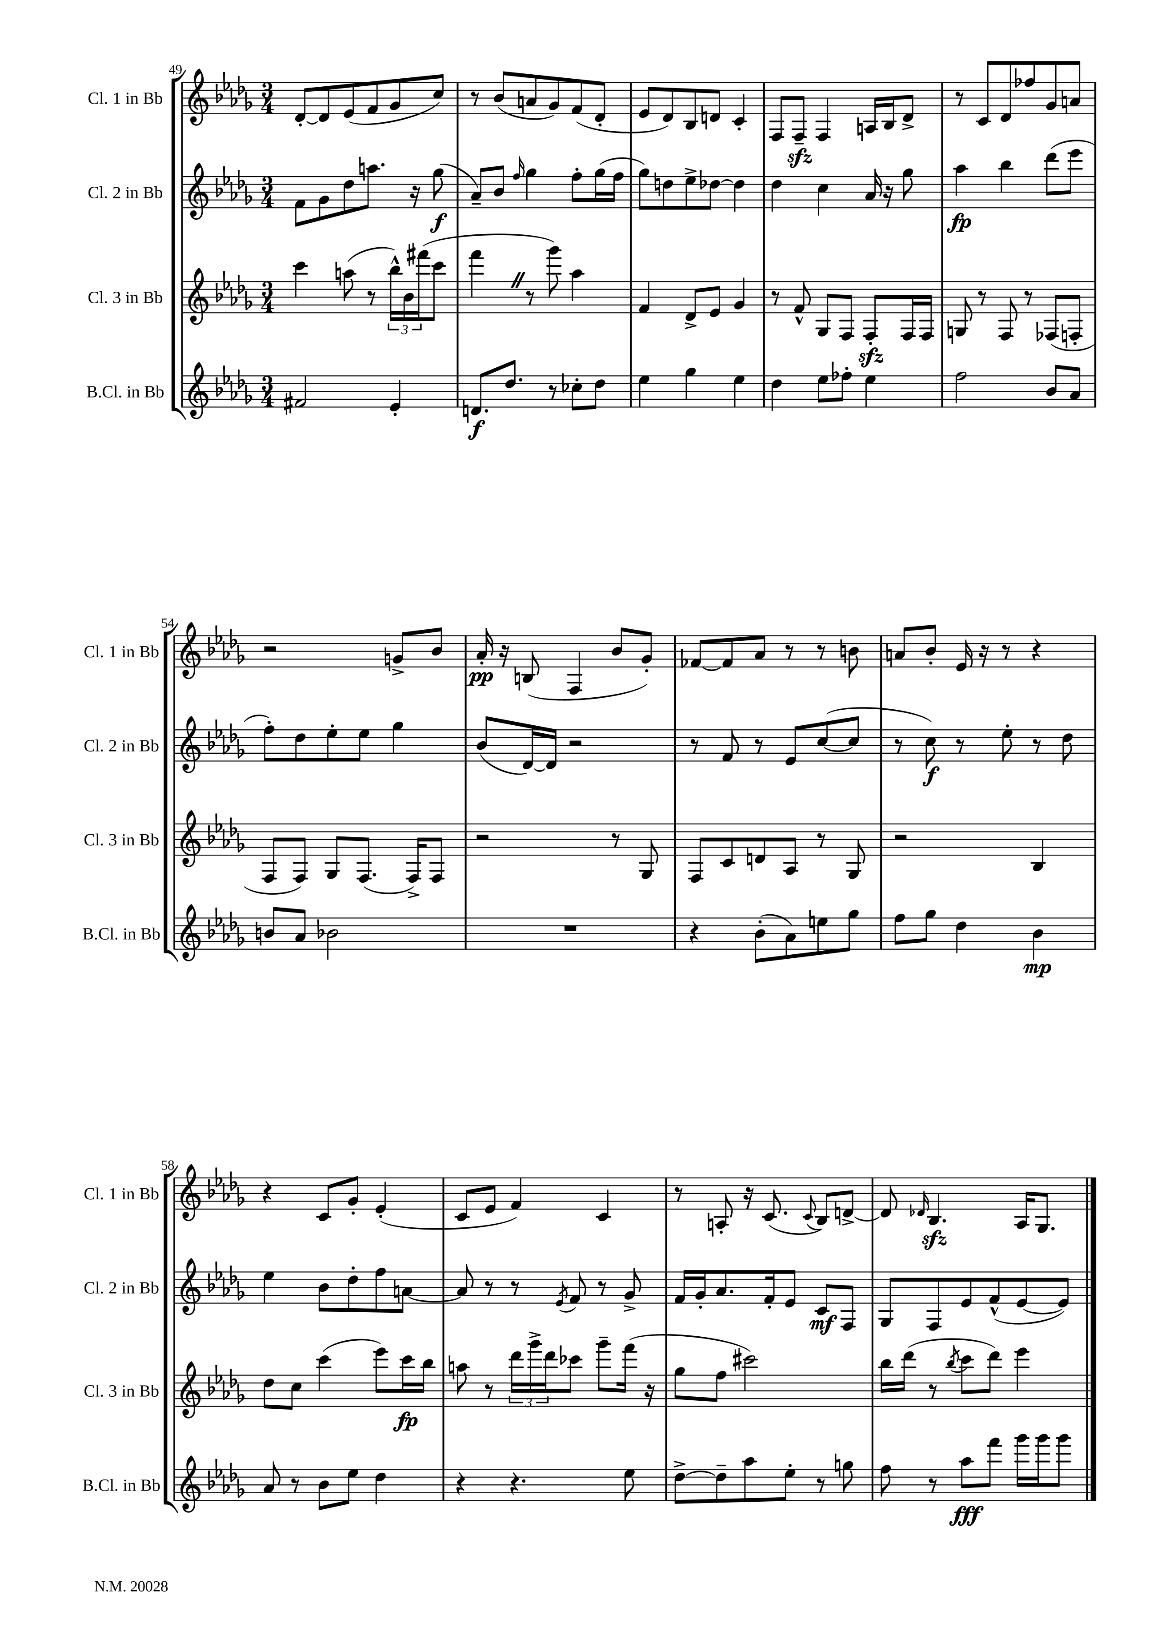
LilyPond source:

<<
\new StaffGroup <<
\new Staff = "s0" \with { instrumentName = "Cl. 1 in Bb" shortInstrumentName = "Cl. 1 in Bb" } {
    \clef treble \key des \major \numericTimeSignature \time 3/4
    des'8~-. des'8 ees'8( f'8 ges'8 c''8) |
    r8 bes'8( a'8 ges'8) f'8( des'8-. |
    ees'8 des'8) bes8 d'8 c'4-. |
    f8 f8--\sfz f4 a16 bes16 des'8-> |
    r8 c'8 des'8 fes''8 ges'8 a'8 |
    r2 g'8-> bes'8 |
    aes'16-.\pp r16 b8( f4 bes'8 ges'8-.) |
    fes'8~ fes'8 aes'8 r8 r8 b'8 |
    a'8 bes'8-. ees'16 r16 r8 r4 |
    r4 c'8 ges'8-. ees'4-.( |
    c'8 ees'8 f'4) c'4 |
    r8 a8-. r16 c'8.( \appoggiatura { c'8 } bes8) d'8~-> |
    d'8 \grace { des'16 } bes4.\sfz aes16 ges8. \bar "|." |
}
\new Staff = "s1" \with { instrumentName = "Cl. 2 in Bb" shortInstrumentName = "Cl. 2 in Bb" } {
    \clef treble \key des \major \numericTimeSignature \time 3/4
    f'8 ges'8 des''8 a''8. r16 ges''8\f( |
    aes'8--) bes'8 \grace { f''16 } ges''4 f''8-. ges''16( f''16 |
    ges''8) d''8 ees''8-> des''8~ des''4 |
    des''4 c''4 aes'16 r16 ges''8 |
    aes''4\fp bes''4 des'''8( ees'''8 |
    f''8-.) des''8 ees''8-. ees''8 ges''4 |
    bes'8( des'16~) des'16 r2 |
    r8 f'8 r8 ees'8 c''8~( c''8 |
    r8 c''8\f) r8 ees''8-. r8 des''8 |
    ees''4 bes'8 des''8-. f''8 a'8~ |
    a'8 r8 r8 \acciaccatura { ees'8 } f'8 r8 ges'8-> |
    f'16 ges'16-. aes'8. f'16-. ees'8 c'8\mf f8 |
    ges8 f8 ees'8 f'8-^( ees'8~ ees'8) \bar "|." |
}
\new Staff = "s2" \with { instrumentName = "Cl. 3 in Bb" shortInstrumentName = "Cl. 3 in Bb" } {
    \clef treble \key des \major \numericTimeSignature \time 3/4
    c'''4 a''8( r8 \tuplet 3/2 { bes''16-^) bes'16 fis'''16( } c'''8 |
    f'''4 \once \override BreathingSign.text = \markup { \musicglyph "scripts.caesura.straight" } \breathe r8 ges'''8) aes''4 |
    f'4 des'8-> ees'8 ges'4 |
    r8 f'8-^ ges8 f8 f8-.\sfz f16 f16 |
    g8 r8 f8 r8 fes8( f8-. |
    f8 f8) ges8 f8.( f16->) f8 |
    r2 r8 ges8 |
    f8 c'8 d'8 aes8 r8 ges8 |
    r2 bes4 |
    des''8 c''8 c'''4( ees'''8) c'''16\fp bes''16 |
    a''8 r8 \tuplet 3/2 { des'''16 ges'''16-> des'''16 } ces'''8 ges'''8-- f'''16( r16 |
    ges''8 f''8 cis'''2) |
    bes''16 des'''16( r8 \acciaccatura { bes''8 } c'''8 des'''8) ees'''4 \bar "|." |
}
\new Staff = "s3" \with { instrumentName = "B.Cl. in Bb" shortInstrumentName = "B.Cl. in Bb" } {
    \clef treble \key des \major \numericTimeSignature \time 3/4
    fis'2 ees'4-. |
    d'8.\f des''8. r8 ces''8-. des''8 |
    ees''4 ges''4 ees''4 |
    des''4 ees''8 fes''8-. ees''4 |
    f''2 bes'8 aes'8 |
    b'8 aes'8 bes'2 |
    R2. |
    r4 bes'8-.( aes'8) e''8 ges''8 |
    f''8 ges''8 des''4 bes'4\mp |
    aes'8 r8 bes'8 ees''8 des''4 |
    r4 r4. ees''8 |
    des''8~-> des''8-- aes''8 ees''8-. r8 g''8 |
    f''8 r8 aes''8\fff f'''8 ges'''16 ges'''16 ges'''8 \bar "|." |
}
>>
>>
\layout { \context { \Score currentBarNumber = #49 } }
